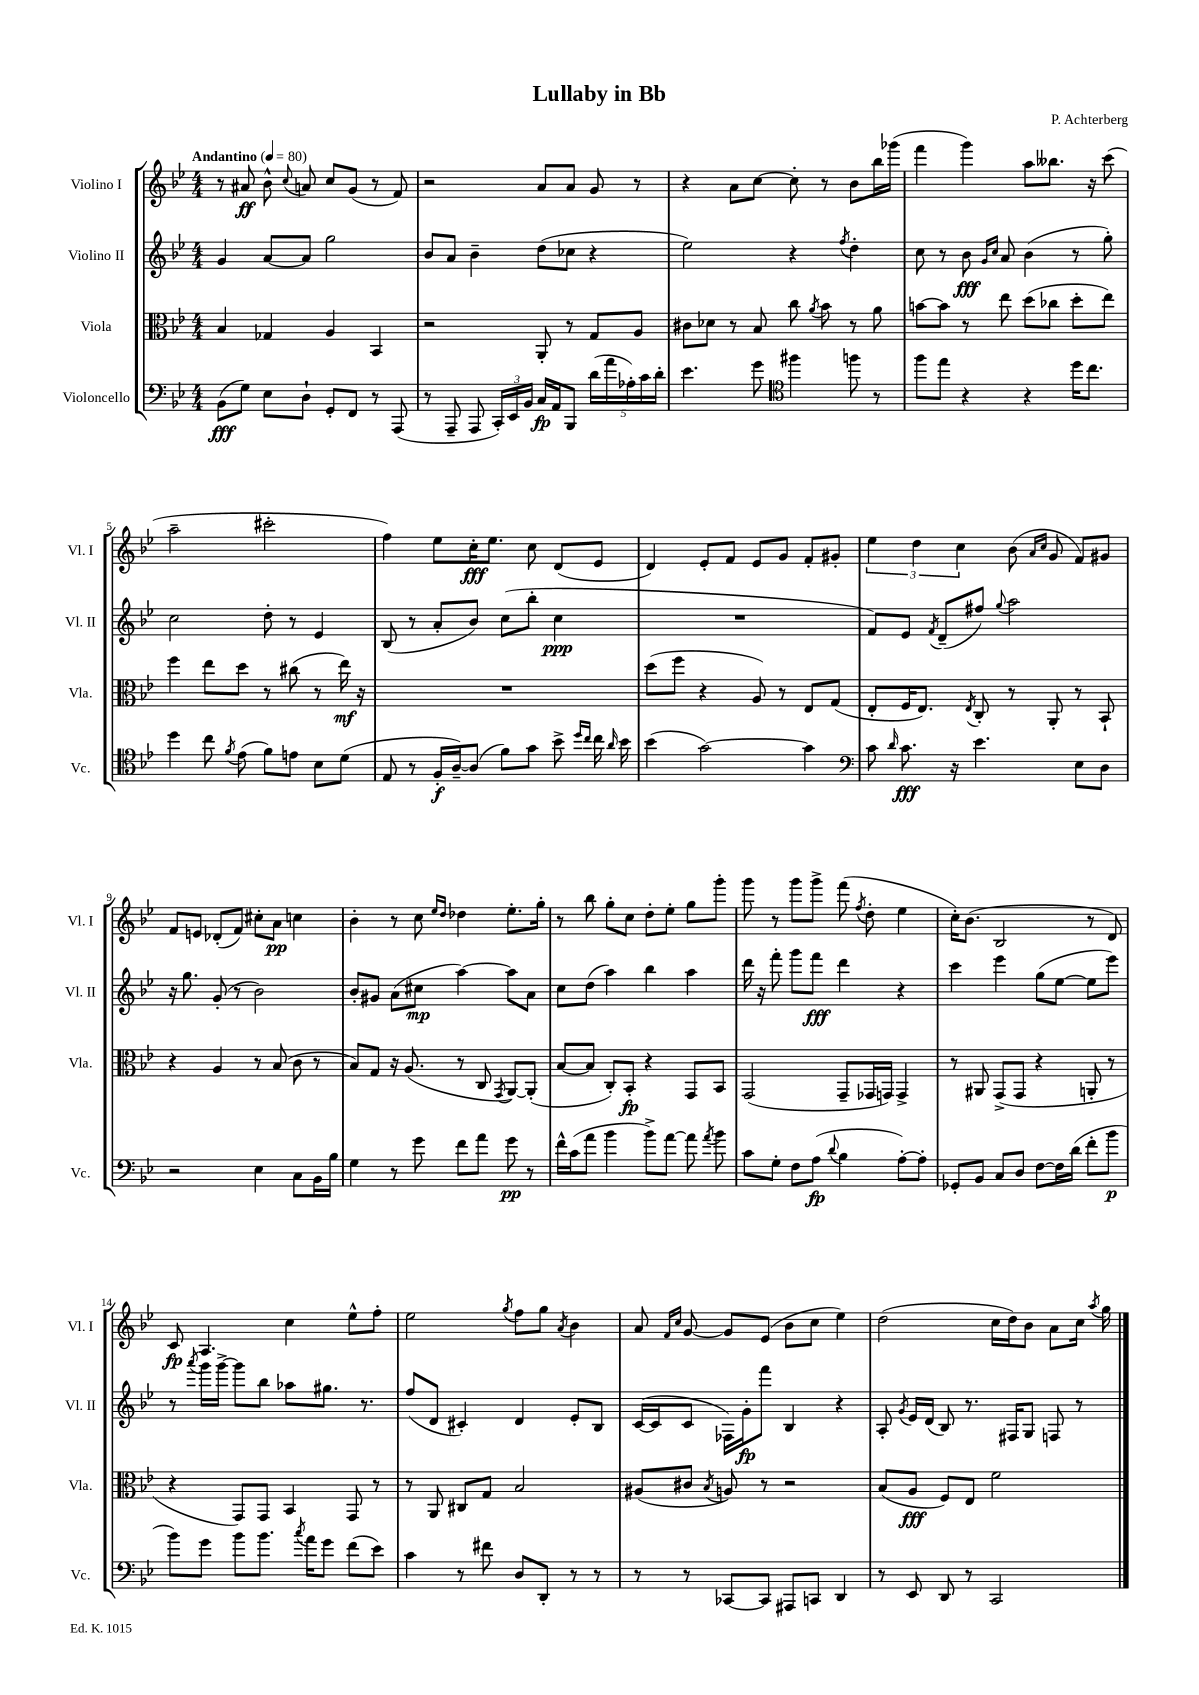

**kern	**kern	**kern	**kern
*staff4	*staff3	*staff2	*staff1
*clefF4	*clefC3	*clefG2	*clefG2
*k[b-e-]	*k[b-e-]	*k[b-e-]	*k[b-e-]
*M4/4	*M4/4	*M4/4	*M4/4
*MM80	*MM80	*MM80	*MM80
(8BB-	4B-	4g	8r
8G)	.	.	8a#
8E-	4G-	[8a	8b-^^
.	.	.	8qqcc
8D`	.	8a]	8a
8GG'	4A	2gg	8cc
8FF	.	.	(8g
8r	4BB-	.	8r
(8AAA	.	.	8f)
=	=	=	=
8r	2r	8b-	2r
8AAA~	.	8a	.
8AAA	.	4b-~	.
24CC')	.	.	.
24EE-	.	.	.
24BB-	.	.	.
16C	8AA'	(8dd	8a
16AA	.	.	.
8BBB-	8r	8cc-	8a
(20d	8G	4r	8g
20a	.	.	.
20A-')	.	.	.
.	8A	.	8r
20c	.	.	.
20d'	.	.	.
=	=	=	=
4.e-	8c#	2ee-)	4r
.	8d-	.	.
.	8r	.	8a
8g	8B-	.	[8cc
*clefC4	*	*	*
4ff#	8cc	4r	8cc']
.	8qa	.	.
.	8b-	.	8r
.	.	8qff	.
8ff	8r	4dd'	8b-
8r	8a	.	16bb-
.	.	.	(16ggg-
=	=	=	=
8ff	[8b	8cc	4fff
8ee-	8b]	8r	.
4r	8r	8b-	4ggg)
.	.	16qqg	.
.	.	16qqcc	.
.	8ee-	8a	.
4r	(8dd	(4b-	8aa
.	8cc-	.	8.bb--
16dd	8dd'	8r	.
8.cc	.	.	16r
.	8ee-)	8gg')	(8ccc
=	=	=	=
4dd	4ff	2cc	2aa~
8cc	8ee-	.	.
8qf	.	.	.
(8e-	8dd	.	.
8f)	8r	8dd'	2ccc#'
8e	(8cc#	8r	.
8B-	8r	4e-	.
(8d	16ee-)	.	.
.	16r	.	.
=	=	=	=
8E-	1r	(8B-	4ff)
8r	.	8r	.
16F'	.	8a'	8ee-
[16A~)	.	.	.
(8A]	.	8b-)	16cc'
.	.	.	8.ee-
8f)	.	(8cc	.
8g	.	8bb-'	8cc
8b-^	.	4cc	(8d
16qqdd	.	.	.
16qqcc	.	.	.
16cc	.	.	8e-
16qqa	.	.	.
16b-	.	.	.
=	=	=	=
(4b-	(8dd	1r	4d)
.	8ff	.	.
[2g)	4r	.	8e-'
.	.	.	8f
.	8A)	.	8e-
.	8r	.	8g
4g]	8E-	.	8f'
.	(8G	.	8g#'
=	=	=	=
*clefF4	*	*	*
8c	8E-'	8f)	6ee-
16qqd	.	.	.
8.c	16F	8e-	.
.	.	.	6dd
.	8.E-)	.	.
.	.	8qf	.
.	.	(8d~	.
16r	.	.	.
.	.	.	6cc
.	8qE-	.	.
4.e-	8C'	8ff#)	.
.	.	8qqgg	.
.	8r	2aa	(8b-
.	.	.	16qqa
.	.	.	16qqcc
.	8AA'	.	8g
8E-	8r	.	8f)
8D	8BB-`	.	8g#
=	=	=	=
2r	4r	16r	8f
.	.	8.gg	.
.	.	.	8e
.	4A	(8g'	(8d-'
.	.	8r	8f)
4E-	8r	2b-)	8cc#'
.	(8B-	.	8a
8C	8c	.	4cc
16BB-	8r	.	.
16B-	.	.	.
=	=	=	=
4G	8B-)	8b-'	4b-'
.	8G	8g#	.
8r	16r	(8a	8r
.	(8.A	.	.
8g	.	8cc#	8cc
.	.	.	16qqee-
.	.	.	16qqdd
8f	8r	[4aa)	4dd-
8a	8C	.	.
.	8qGG	.	.
8g	[8AA)	8aa]	8.ee-'
8r	(8AA']	8a	.
.	.	.	16gg'
=	=	=	=
16f^^	[8B-	8cc	8r
(16c	.	.	.
8a	8B-]	(8dd	8bb-
4b-	8C')	4aa)	8gg'
.	8BB-'	.	8cc
8b-^)	4r	4bb-	8dd'
[8a	.	.	8ee-'
8a]	8GG	4aa	8gg
8qa	.	.	.
8b-	8BB-	.	8ggg'
=	=	=	=
8c	(2GG	16ddd	8ggg
.	.	16r	.
8G'	.	8fff'	8r
8F	.	8ggg	8ggg
(8A	.	8fff	8ggg^
8qqd	.	.	.
4B-	8GG~	4ddd	(8fff
.	.	.	8qff
.	16GG-	.	8dd'
.	16GG)	.	.
[8A')	4GG^	4r	4ee-
8A']	.	.	.
=	=	=	=
8GG-'	8r	4ccc	16cc')
.	.	.	(8.b-
8BB-	8AA#	.	.
8C	(8GG^	4eee-	2B-
8D	8GG	.	.
[8F	4r	(8gg	.
16F]	.	[8ee-	.
(16d	.	.	.
8f'	8AA'	8ee-]	8r
8b-	8r	8eee-)	8d)
=	=	=	=
8b-)	4r	8r	8c
.	.	8qaaa	.
8g	.	16ggg	4.A
.	.	[16ggg^	.
8b-	8GG)	8ggg]	.
8.b-	8GG	8bb-	.
.	4BB-	8aa-	4cc
8qcc	.	.	.
16a	.	.	.
8g	.	8.gg#	.
(8f	8GG	.	8ee-^^
.	.	8.r	.
8e-)	8r	.	8ff'
=	=	=	=
4c	8r	(8ff	2ee-
.	8AA	8d	.
8r	8C#	4c#')	.
8f#	8G	.	.
.	.	.	8qgg
8D	2B-	4d	8ff
8DD'	.	.	8gg
.	.	.	8qa
8r	.	8e-'	4b-
8r	.	8B-	.
=	=	=	=
8r	(8A#	([16c	8a
.	.	16c]	.
.	.	.	16qqf
.	.	.	16qqcc
8r	8c#	8c	[8g
.	8qB-	.	.
[8CC-	8A)	16F-)	8g]
.	.	16g'	.
8CC-]	8r	8fff	(8e-
8AAA#	2r	4B-	8b-
8CC	.	.	8cc
4DD	.	4r	4ee-)
=	=	=	=
8r	(8B-	8A'	(2dd
.	.	8qg	.
8EE-	8A	16e-	.
.	.	(16d	.
8DD	8F)	8B-)	.
8r	8E-	8.r	.
2CC	2f	.	16cc
.	.	16F#	16dd)
.	.	8G	8b-
.	.	8F	8a
.	.	8r	16cc
.	.	.	8qaa
.	.	.	16gg
==	==	==	==
*-	*-	*-	*-
